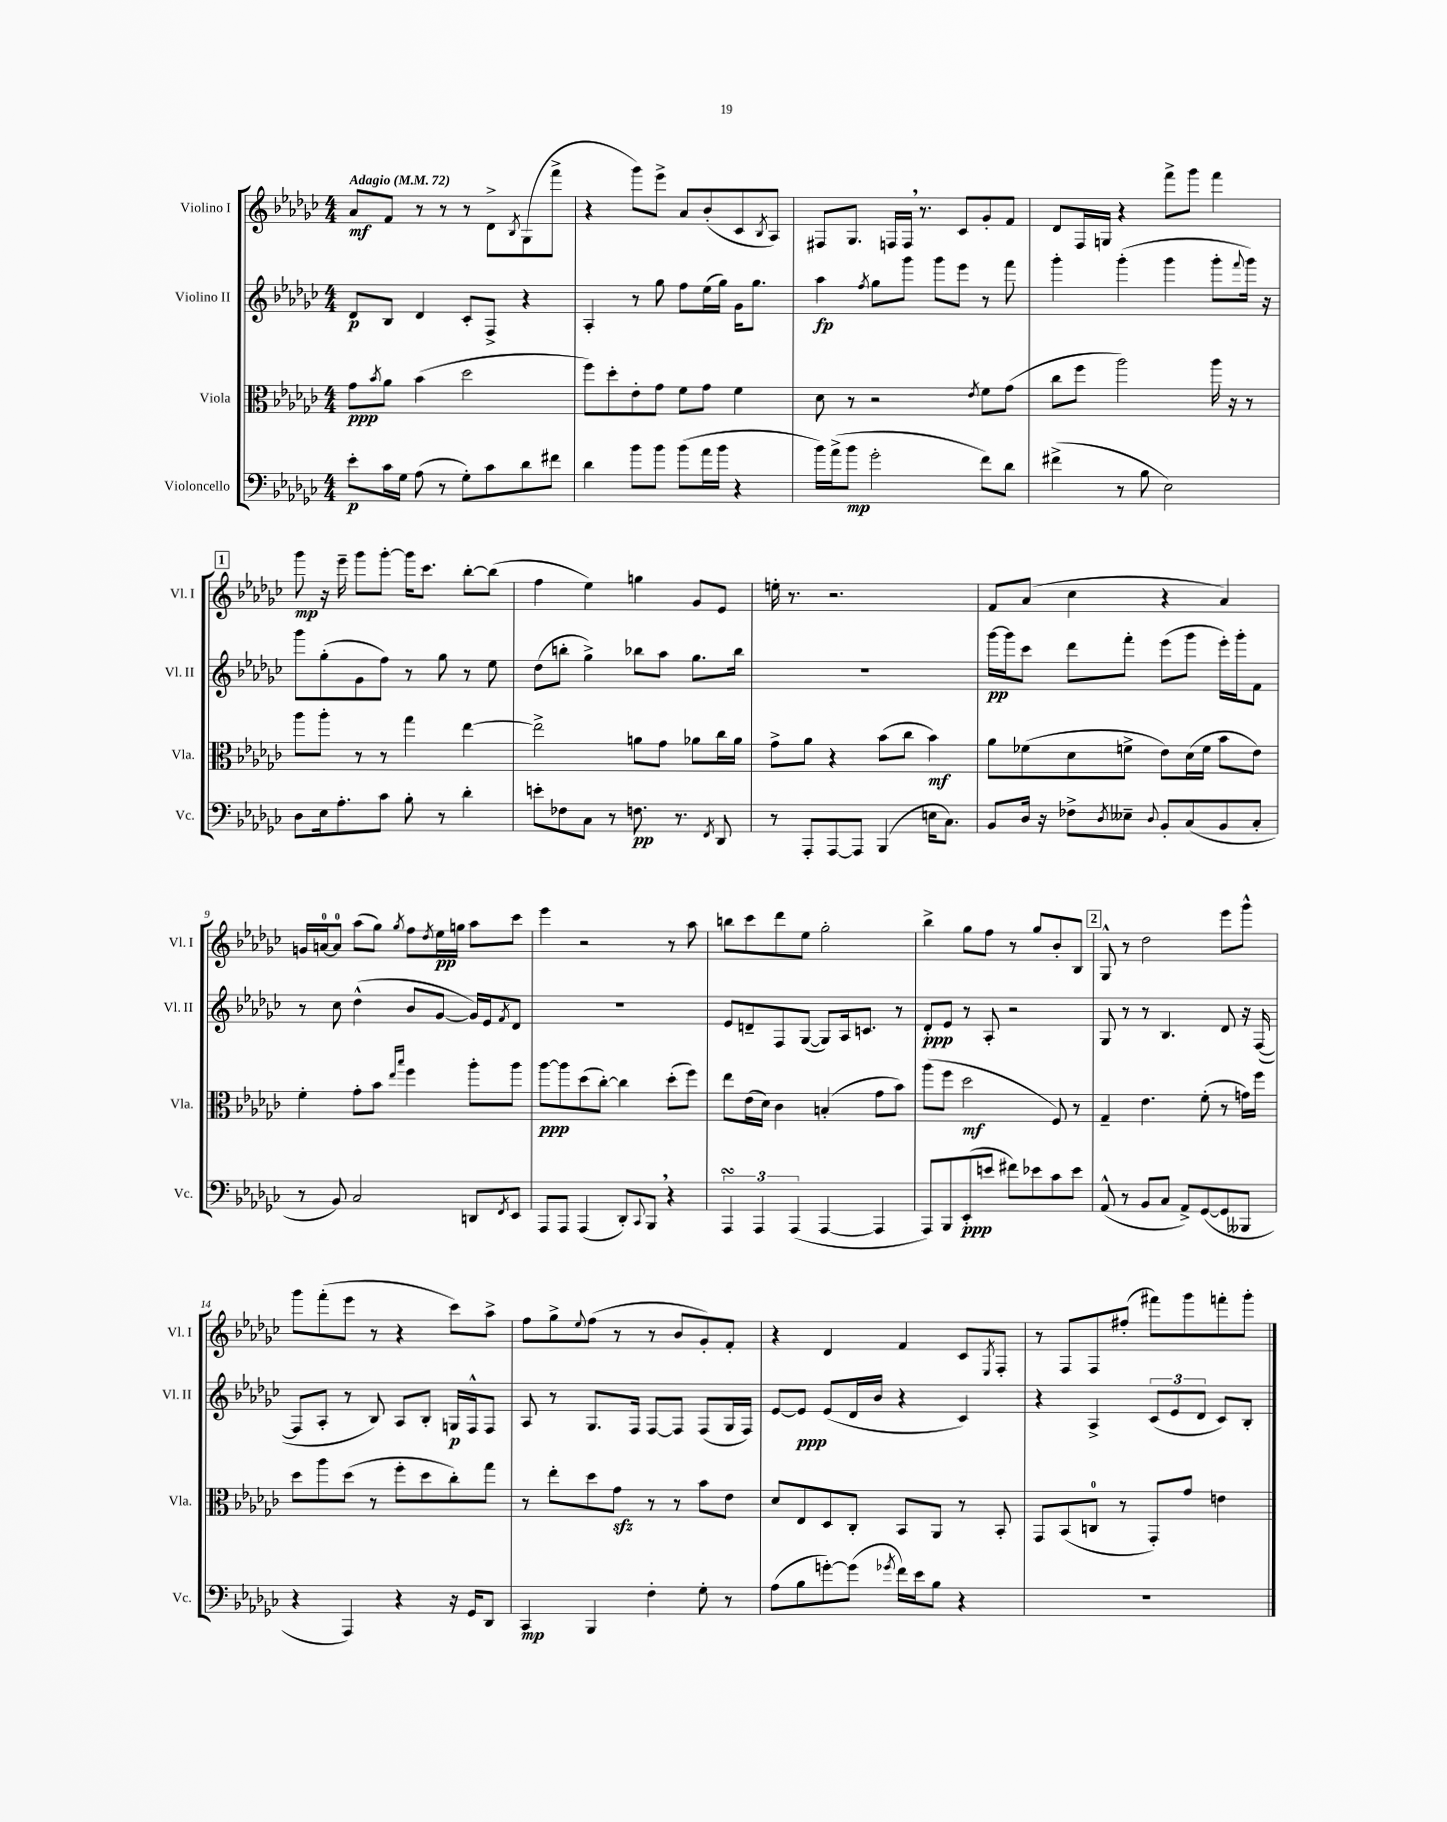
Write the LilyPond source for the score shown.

<<
\new StaffGroup <<
\new Staff = "s0" \with { instrumentName = "Violino I" shortInstrumentName = "Vl. I" } {
    \clef treble \key ges \major \numericTimeSignature \time 4/4 \tempo "Adagio" 4 = 72
    aes'8\mf f'8 r8 r8 r8 des'8-> \acciaccatura { bes8 } ges8( f'''8-> |
    r4 ges'''8) ees'''8-> aes'8 bes'8-.( ces'8 \acciaccatura { bes8 } aes8) |
    fis8 ges8. f16 f16 \breathe r8. ces'8 ges'8-. f'8 |
    des'8 f16 g16 r4 f'''8-> ges'''8 f'''4 |
    \mark \markup { \box "1" } ges'''8\mp r16 ees'''16-- ges'''8 ges'''8~-. ges'''16 ces'''8. bes''8~-. bes''8( |
    f''4 ees''4) g''4 ges'8 ees'8 |
    e''16-. r8. r2. |
    f'8 aes'8( ces''4 r4 aes'4) |
    g'16 a'16-0~ a'8-0 aes''8( ges''8) \acciaccatura { ges''8 } f''8 \acciaccatura { des''8 } ees''16\pp g''16 aes''8 ces'''8 |
    ees'''4 r2 r8 aes''8 |
    b''8 ces'''8 des'''8 ees''8 ges''2-. |
    bes''4-> ges''8 f''8 r8 ges''8 bes'8-. bes8 |
    \mark \markup { \box "2" } ges8-^ r8 des''2 ees'''8 ges'''8-^ |
    ges'''8 f'''8-.( ees'''8 r8 r4 ces'''8) aes''8-> |
    f''8 ges''8-> \appoggiatura { ees''8 } f''8( r8 r8 bes'8 ges'8-.) f'8-. |
    r4 des'4 f'4 ces'8 \acciaccatura { ees8 } f8-. |
    r8 f8 f8 fis''8-.( fis'''8) ges'''8 f'''8-. ges'''8-. \bar "|." |
}
\new Staff = "s1" \with { instrumentName = "Violino II" shortInstrumentName = "Vl. II" } {
    \clef treble \key ges \major \numericTimeSignature \time 4/4
    des'8\p bes8 des'4 ces'8-. f8-> r4 |
    aes4-. r8 ges''8 f''8 ees''16( ges''16) ges'16 ges''8. |
    aes''4\fp \acciaccatura { f''8 } ges''8 ges'''8 ges'''8 ees'''8 r8 f'''8 |
    ges'''4-. ges'''4-.( ges'''4 ges'''8-. \appoggiatura { f'''8 } ges'''16) r16 |
    \mark \markup { \box "1" } ges'''8 ges''8-.( ges'8 f''8) r8 ges''8 r8 ees''8 |
    des''8( b''8-. ges''4->) bes''8 aes''8 ges''8. bes''16 |
    R1 |
    ges'''16~\pp ges'''16 ces'''8 des'''8 f'''8-. ees'''8( ges'''8 ees'''16-.) ges'''16-. f'8 |
    r8 ces''8 des''4-^( bes'8 ges'8~ ges'16) ees'16 \acciaccatura { f'8 } des'8 |
    R1 |
    ees'8 d'8-- f8 ges8~( ges8) aes16 c'8. r8 |
    des'8-.\ppp ees'8 r8 aes8-. r2 |
    \mark \markup { \box "2" } ges8 r8 r8 bes4. des'8 r16 f16~( |
    f8 aes8-. r8 bes8) aes8 bes8-. g16\p f16-^ f8 |
    aes8 r8 ges8. f16 f8~ f8 f8( ges16 f16) |
    ees'8~ ees'8\ppp ees'8( des'16 bes'16 r4 ces'4) |
    r4 aes4-> \tuplet 3/2 { ces'8( ees'8 des'8 } ces'8) bes8-. \bar "|." |
}
\new Staff = "s2" \with { instrumentName = "Viola" shortInstrumentName = "Vla." } {
    \clef alto \key ges \major \numericTimeSignature \time 4/4
    ges'8\ppp \acciaccatura { bes'8 } aes'8 bes'4( des''2 |
    f''8) des''8-. ees'8-. ges'8 f'8 ges'8 f'4 |
    des'8 r8 r2 \acciaccatura { ees'8 } f'8 ges'8( |
    ces''8 f''8 aes''2) aes''16 r16 r8 |
    \mark \markup { \box "1" } aes''8 aes''8-. r8 r8 ges''4 ees''4~ |
    ees''2-> a'8 ges'8 aes'8 ces''16 aes'16 |
    ges'8-> aes'8 r4 bes'8( ces''8 bes'4\mf) |
    aes'8 fes'8( des'8 f'8-> ees'8) des'16( f'16 bes'8 ees'8) |
    f'4-. ges'8-. bes'8 \grace { ees''16 bes''16 } f''4 aes''8-. aes''8 |
    aes''8~\ppp aes''8 des''8( ces''8~-.) ces''4 des''8-.( f''8) |
    ees''8 ees'16( des'16) ces'4 b4-.( ges'8 bes'8) |
    aes''8( f''8 des''2\mf f8) r8 |
    \mark \markup { \box "2" } ges4-- ees'4. f'8-.( r8 g'16) f''16 |
    des''8 aes''8 des''8( r8 f''8-. des''8 ces''8-.) ges''8 |
    r8 ees''8-. des''8 ges'8\sfz r8 r8 bes'8 ees'8 |
    des'8 ees8 des8 ces8-. bes,8 aes,8 r8 bes,8-. |
    ges,8 bes,8( c8-0 r8 ges,8-.) ges'8 e'4 \bar "|." |
}
\new Staff = "s3" \with { instrumentName = "Violoncello" shortInstrumentName = "Vc." } {
    \clef bass \key ges \major \numericTimeSignature \time 4/4
    ees'8-.\p ces'16 ges16 aes8( r8 ges8-.) ces'8 des'8 fis'8 |
    des'4 bes'8 bes'8 bes'8( aes'16 bes'16 r4 |
    bes'16) aes'16->( bes'8\mp ges'2-. f'8) des'8 |
    fis'4->( r8 bes8 ees2) |
    \mark \markup { \box "1" } des8 ees16 aes8.-. ces'8 bes8-. r8 des'4-. |
    e'8-. fes8 ces8 r8 f8.\pp r8. \acciaccatura { f,8 } des,8 |
    r8 aes,,8-. aes,,8~ aes,,8 bes,,4( e16 ces8.) |
    bes,8 des16 r16 fes8-> \acciaccatura { des8 } eeses8-- \appoggiatura { des8 } bes,8-. ces8( bes,8 ces8-. |
    r8 bes,8) ces2 d,8 \acciaccatura { f,8 } ees,8 |
    aes,,8 aes,,8 aes,,4( des,8-.) \appoggiatura { ces,8 } bes,,8 \breathe r4 |
    \tuplet 3/2 { aes,,4\turn aes,,4 aes,,4( } aes,,4~ aes,,4 |
    aes,,8) bes,,8 ees,8-.\ppp( e'8 fis'8) ees'8 ces'8 ees'8 |
    \mark \markup { \box "2" } aes,8-^( r8 bes,8 ces8 aes,8->) ges,8~( ges,8 beses,,8 |
    r4 aes,,4) r4 r16 ges,16 des,8 |
    ces,4\mp bes,,4 f4-. ges8-. r8 |
    aes8( bes8 g'8~-.) g'8( \acciaccatura { ges'8 } f'16) ees'16 bes8 r4 |
    R1 \bar "|." |
}
>>
>>
